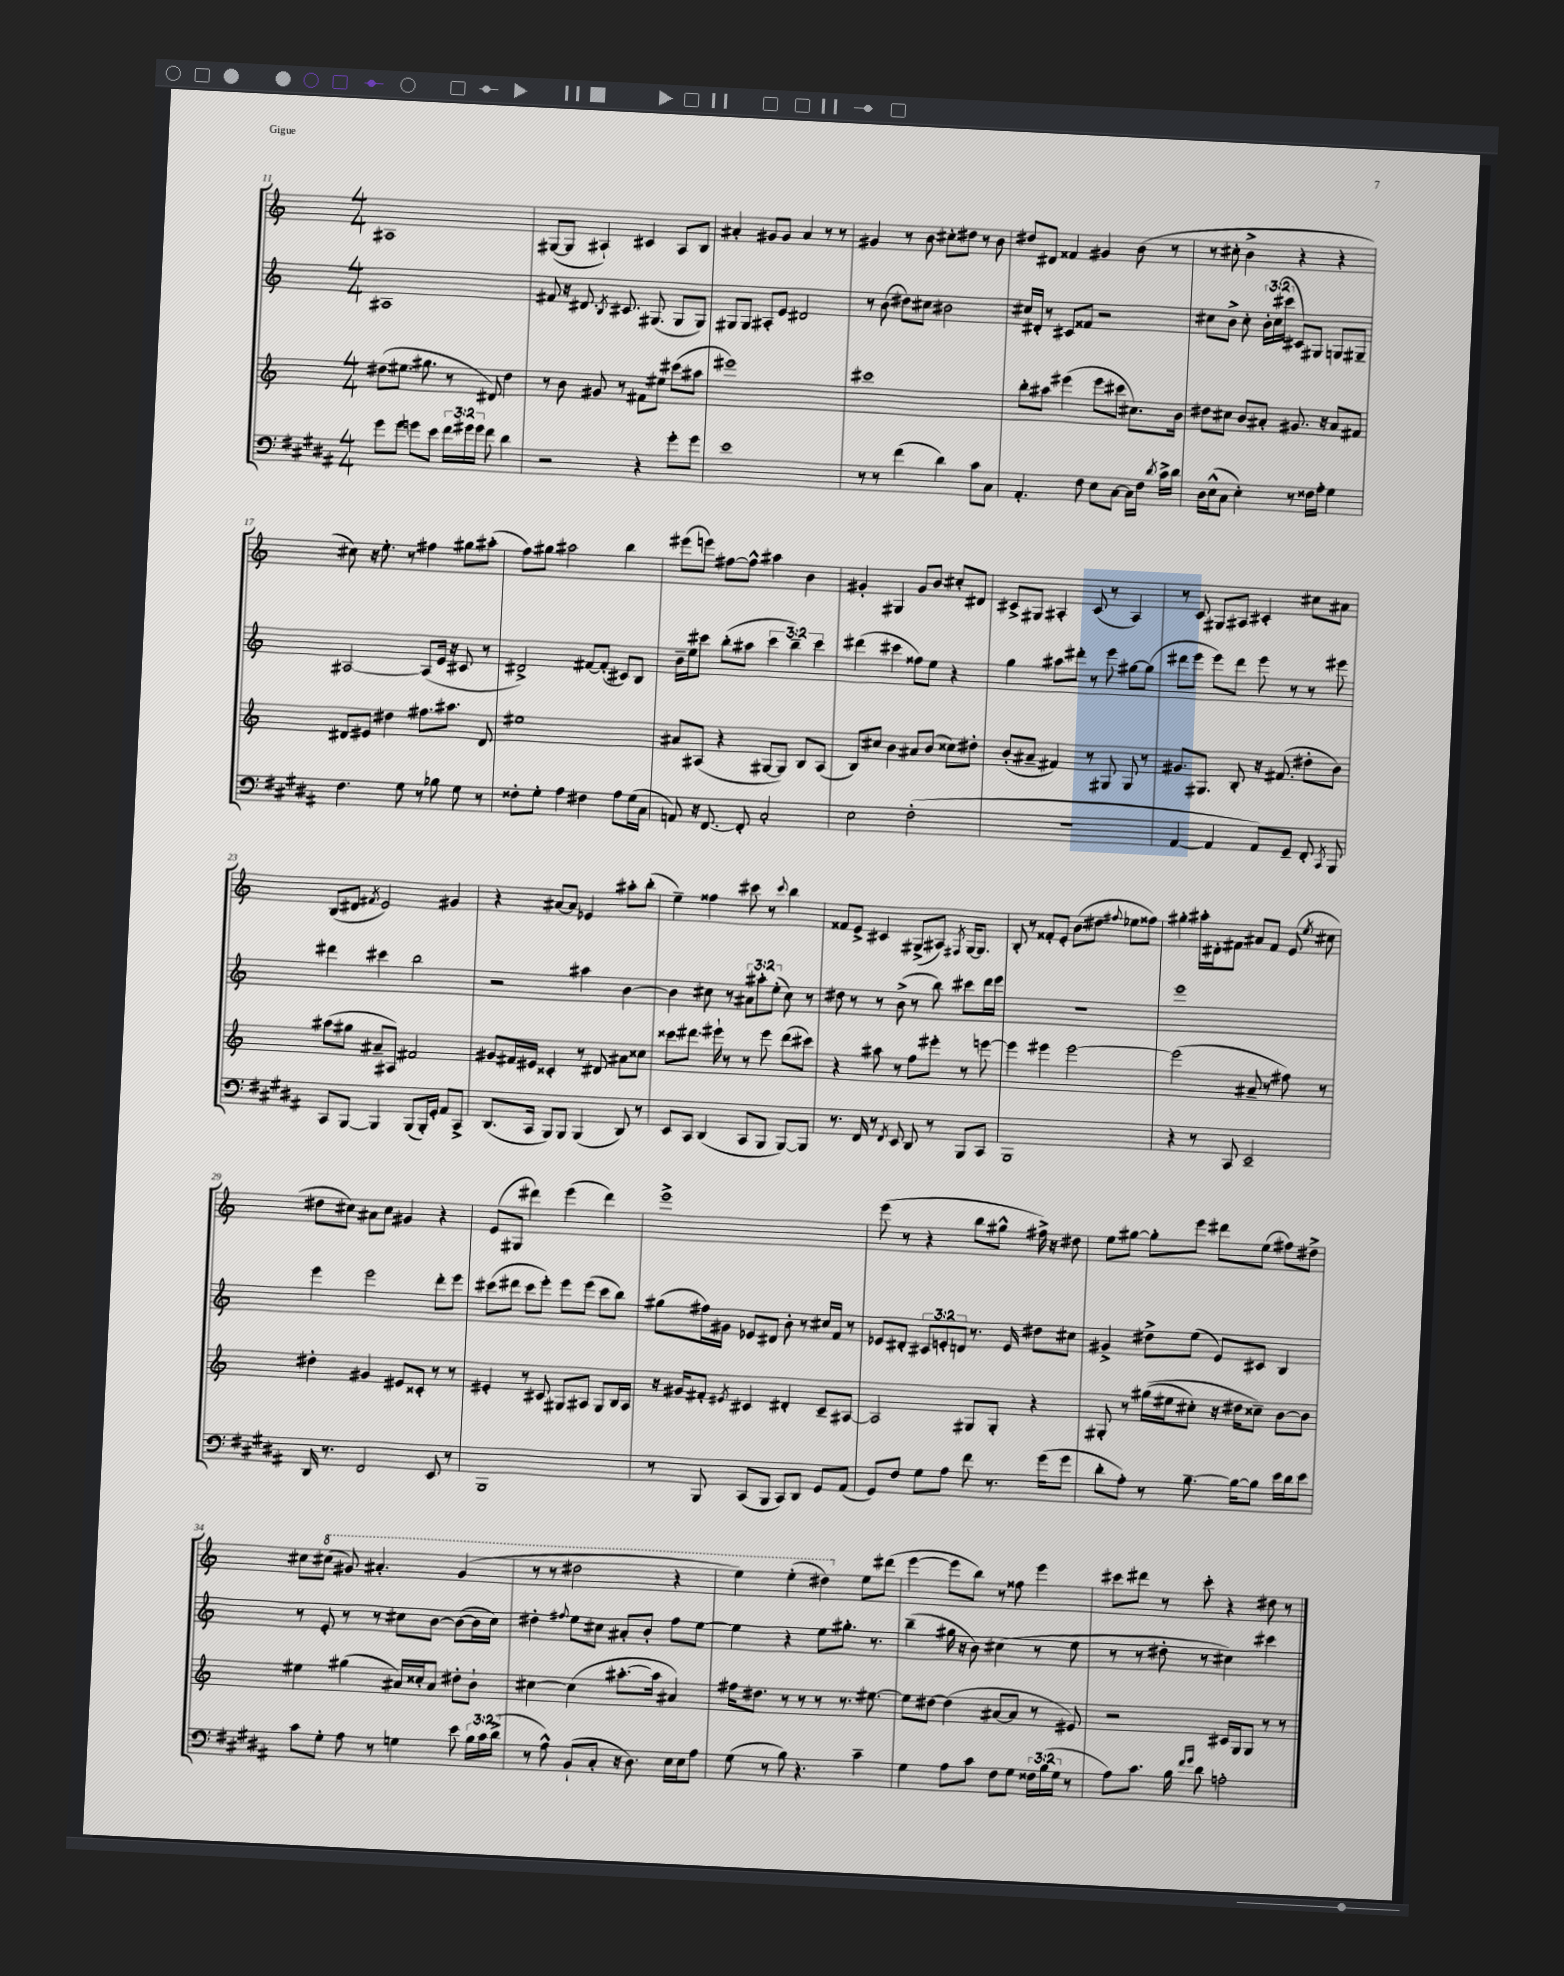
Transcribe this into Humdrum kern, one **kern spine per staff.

**kern	**kern	**kern	**kern
*part4	*part3	*part2	*part1
*staff4	*staff3	*staff2	*staff1
*clefF4	*clefG2	*clefG2	*clefG2
*k[f#c#g#d#a#]	*k[]	*k[]	*k[]
*M4/4	*M4/4	*M4/4	*M4/4
=11	=11	=11	=11
8g#\L	(8dd#X\L	1A#X	1A#X
8g#\J	8.ee#X\J	.	.
8gn\L	.	.	.
.	8.gg#X\	.	.
8e\J	.	.	.
24f#\LL	8r	.	.
24g#X\	.	.	.
24g#\JJ	.	.	.
8f#\	8d#X/)	.	.
4d#\	4dd#\	.	.
=12	=12	=12	=12
2r	8r	8f#X/	([8G#X/L
.	8b\	16r	8G#/J]
.	.	8.d#X/	.
.	8g#X/	.	4A#X`/)
.	.	8qB/	.
.	8r	8.c#X/	.
4r	8f#X\L	.	4c#X/
.	.	(8.G#X/	.
.	8ee#X\J	.	.
8g#'\L	(8ccc#X\L	8G#/L	8A#/L
8g#\J	8aa#X\J	8G#/J)	8B/J
=13	=13	=13	=13
1e	1eee#X)	8G#X/L	4a#X'/
.	.	8G#/J	.
.	.	8A#X'/L	8g#X/L
.	.	8e/J	8g#/J
.	.	2d#X/	4a#/
.	.	.	8r
.	.	.	8r
=14	=14	=14	=14
8r	1ccc#X	8r	4g#X/
8r	.	(8b\	.
(4f#\	.	8dd#X\L)	8r
.	.	8cc#X\J	8b\
4d#\)	.	2b#X\	8cc#X'\L
.	.	.	8dd#X\J
8c#\L	.	.	8r
8C#\J	.	.	8b\
=15	=15	=15	=15
4.AA#'/	8bb'\L	16cc#X/LL	8dd#X/L
.	.	16d#X'/JJ	.
.	8aa#X\J	8r	8d#X/J
.	(4eee#X\	8c#X/L	4f##X/
8F#\	.	8f##X/J	.
8E\L	8eee#\L	2r	4g#X/
[8C#\J	8ccc#X\J	.	.
16C#\LL]	8.cc#X\L)	.	(8b\
16F#\JJ	.	.	.
8qd#/	.	.	.
16c#^\LL	.	.	8r
16d#\JJ	16b\Jk	.	.
=16	=16	=16	=16
16D#\LL	8dd#X\L	8cc#X\L	8r
(16E^^\J	.	.	.
8C#\J	8cc#X\J	8b^\J	8cc#X'\
4E'\)	8b/L	8cc#'\	4b^\
.	8a#X'/J	24b'\LL	.
.	.	(24cc#\	.
.	.	24ccc#X\JJ	.
8r	8.g#X/	8c#X/L)	4r
16F##X\LL	.	8G#X/J	.
16A#'\JJ	16r	.	.
4G#\	8a#/L	8Gn/L	4r
.	8f#X/J	8G#X~/J	.
!!LO:LB:g=z
=17	=17	=17	=17
4.F#\	8d#X/L	[2A#X/	8cc#X\)
.	8e#X/J	.	16r
.	.	.	8.ee'\
.	4dd#X\	.	.
8G#\	.	.	8r
8r	8.ff#X\L	(8A#/L]	4ff#X\
8B-X\	.	16e/Jk	.
.	8.aa#X\J	16r	.
8G#\	.	8c#X/	8gg#X\L
8r	8d#/	8r	(8aa#X'\J
=18	=18	=18	=18
8F##X'\L	1ee#X	2d#X^/)	8ff\L)
8G#'\J	.	.	8gg#X\J
4A#\	.	.	2aa#X\
4F#X\	.	[8f#X/L	.
.	.	(8f#'/J]	.
8A#\L	.	8c#X/L)	4bb\
(16G#\L	.	8B/J	.
16C#\JJ	.	.	.
=19	=19	=19	=19
8AAn/)	8a#X/L	16b~\LL	(8eee#X\L
.	.	16ee\J	.
16r	(8A#X/J	8ccc#X\J	8eeen\J)
[8.FF#/	.	.	.
.	4r	(8bb'\L	[8ff#X\L
8FF#'/]	.	8aa#X\J	8ff#^^\J]
2C#'/	[8G#X/L	6ccc#\	4aa#X\
.	8G#/J])	.	.
.	.	6bb~\)	.
.	8B/L	.	4b\
.	.	6ccc#\	.
.	(8A#/J	.	.
=20	=20	=20	=20
2E\	8B/L)	(4ddd#X\	4g#X'/
.	8cc#X/J	.	.
.	4b\	4ccc#X\	4G#X/
(2F#'\	8a#X/L	8ff##X\L)	8g#/L
.	(8b/J	8ee\J	8b/J
.	8cc##X\L)	4r	8cc#X'/L
.	8dd#X'\J	.	8d#X/J
=21	=21	=21	=21
1r	(8b'/L	4gg\	8c#X^/L
.	8a#X~/J	.	8G#X/J
.	4f#X/)	8aa#X\L	4A#X'/
.	.	8ddd#X'\J	.
.	8r	8r	(8c#/
.	8G#X/	8eee\	8r
.	8G#/	[8gg#X\L	4A#/)
.	8r	(8gg#\J]	.
=22	=22	=22	=22
[4AA#/	8.g#X/L	8ddd#X\L	8r
.	.	8eee\J	8c/
.	8.G#X/J	.	.
4AA#/]	.	8eee\L)	8G#X/L
.	8B'/	8ddd#\J	8A#X/J
8AA#/L)	16r	8eee\	4c#X'/
.	(8.f#X/	.	.
8GG#~/J	.	8r	.
8FF#'/	8dd#X'\L	8r	8cc#X\L
8qCC#/	.	.	.
8BBB/	8b\J)	8eee#X\	8a#X\J
!!LO:LB:g=z
=23	=23	=23	=23
8CC#/L	(8aa#X\L	4ddd#X\	(8B/L
[8BBB/J	8gg#X\J	.	8d#X/J
.	.	.	8qf#X/
4BBB/]	8a#X~/L	4ccc#X\	2e/)
.	8A#X/J)	.	.
(8BBB/L	2f#X/	2bb\	.
16BBB'/L)	.	.	.
16GG#'/JJ	.	.	.
8AA#/L	.	.	4g#X/
8CC#^/J	.	.	.
=24	=24	=24	=24
(8.DD#/L	8g#X/L	2r	4r
.	16f#X/L	.	.
16CC#/Jk	16e#X/JJ	.	.
8BBB/L)	4c##X'/	.	[8a#X/L
8BBB/J	.	.	8a#/J]
(4BBB/	8r	4aa#X\	4e-X/
.	8d#X/	.	.
8DD#/)	8a#X\L	[4b\	8aa#X'\L
8r	8cc##X\J	.	(8bb'\J
=25	=25	=25	=25
8EE/L	8ccc##X\L	4b\]	4ee~\)
8CC#/J	8.ddd#X\J	.	.
(4DD#/	.	8cc#X\	4ff##X\
.	16eee#X`\	.	.
.	8r	8r	.
8CC#/L	8r	12a#X\L	8ccc#X\
.	.	12aa#X'\	.
8BBB/J	8eee#\	.	8r
.	.	(12ee'\J	.
.	.	.	8qqccc#/
[8BBB/L)	(8ddd#\L	8cc#\)	4bb\
8BBB/J]	8ccc#X\J)	8r	.
=26	=26	=26	=26
8.r	4r	8dd#X\	8f##X/L
.	.	8r	8e^/J
16FF#/	.	.	.
8r	8aa#X\	8r	4c#X/
8qFF#/	.	.	.
8EE/	8r	(8b^\	.
8DD#/	8ff\L	8r	(8G#X^/L
8r	8eee#X'\J	8bb\)	8A#X/J)
.	.	.	8qF#X/
8BBB/L	8r	8ccc#X\L	[16G#/KL
.	.	.	8.G#/J]
8CC#/J	[8eeen\	16ddd\L	.
.	.	16eee\JJ	.
=27	=27	=27	=27
1BBB	4eee\]	1r	8B'/
.	.	.	8r
.	4eee#X\	.	8f##X'/L
.	.	.	8e'/J
.	[2eee#\	.	(8b\L
.	.	.	8dd#X\J
.	.	.	8qqff#X/
.	.	.	8ee-X\L
.	.	.	8ff##X\J)
=28	=28	=28	=28
4r	(2eee#\]	1eee	4gg#X'\
8r	.	.	16aa#X'\LL
.	.	.	16d#X'\J
8CC#/	.	.	8f#X\J
2EE~/	8a#X~/	.	8a#X/L
.	8r	.	8f#/J
.	8ff#X\)	.	(8e/
.	.	.	8qee/
.	8r	.	8cc#X\
!!LO:LB:g=z
=29	=29	=29	=29
16DD#/	4dd#X'\	4eee\	8dd#X\L
8.r	.	.	.
.	.	.	8cc#X\J)
2FF#/	4g#X/	2eee\	8a#X\L
.	.	.	8cc#\J
.	8e#X/L	.	4g#X/
.	8c##X'/J	.	.
8EE/	8r	8ddd'\L	4r
8r	8r	8eee\J	.
=30	=30	=30	=30
1BBB	4e#X'/	(8ccc#X\L	(8e/L
.	.	8ddd#X\J	8G#X/J
.	8r	8ccc#\L	4ddd#X\)
.	8c#X/	8eee'\J)	.
.	8G#X/L	8eee\L	(4eee\
.	8A#X/J	(8eee\J	.
.	8G#/L	8ccc#\L	4ddd#\)
.	16B/L	8bb\J)	.
.	16A#/JJ	.	.
=31	=31	=31	=31
8r	16r	(8gg#X\L	1eee^
.	16g#X/KL	.	.
8BBB/	8f#X'/J	16ff#X\L)	.
.	.	16g#X\JJ	.
.	8qe#X/	.	.
(8CC#/L	4c#X/	8e-X/L	.
8BBB/J	.	8d#X/J	.
8CC#/L)	4d#X'/	8b'\	.
8DD#/J	.	8r	.
8GG#/L	8c#~/L	16cc#X/LL	.
.	.	16f/JJ	.
(8AA#/J	[8A#X/J	8r	.
=32	=32	=32	=32
8GG#/L)	2A#/]	8e-X/L	(8eee\
8F#/J	.	8d#X'/J	8r
8G#\L	.	12c#X/L	4r
.	.	12en'/	.
8A#\J	.	.	.
.	.	12dn/J	.
8f#\	8G#X/L	8.r	8bb\L
8.r	8G#'/J	.	8gg#X^^\J
.	.	16e/	.
.	4r	8dd#X\L	16ff#X^\)
(16g#\KL	.	.	16r
8g#\J	.	8cc#X\J	8dd#X\
=33	=33	=33	=33
8d#'\L	8G#X'/	4g#X^/	8ee\L
8A#'\J)	8r	.	[8gg#X\J
8r	((16gg#X\LL	8dd#X^\L	8gg#'\L]
.	16ee#X\J	.	.
[8.B~\	8cc#X'\J)	(8ee\J	8eee\J
.	16r	8e/L)	8ddd#X\L
16B\KL_	16dd#X\KL	.	.
8B\J]	8cc##X~\J)	8c#X/J	(8ee\J
16e\LL	[8b\L	4B/	8ff#X\L)
16d#\J	.	.	.
8e\J	8b\J]	.	8dd#X^\J
!!LO:LB:g=z
=34	=34	=34	=34
8c#\L	4ee#X\	8r	8cc#X\L
*	*	*	*8va
8G#'\J	.	8e'/	(8ccc#X\J
8A#\	(4gg#X\	8r	8gg#X/)
8r	.	8r	4.aa#X'/
4Gn\	16a#X/LL)	8cc#X\L	.
.	16cc##X'/J	.	.
.	8a#/J	[8b\J	.
8e\	8dd#X'\L	(8b\L_	(4gg#/
24B\LL	8b`\J	16b\L]	.
24c#\	.	.	.
.	.	16cc#\JJ)	.
(24d#^\JJ	.	.	.
=35	=35	=35	=35
8r	[4cc#X\	4dd#X'\	8r
8A#^^\)	.	.	8r
.	.	8qqff#X/	.
(8BB`/L	(4cc#\]	8ee\L	2ddd#X\
8C#'/J	.	8cc#X\J	.
16r	[8.aa#X'\L	8a#X'/L	.
8.D#\)	.	.	.
.	.	8b'/J	.
.	16aa#\Jk]	.	.
16E\LL	4a#X/)	8ff#\L	4r
16E\J	.	.	.
8A#\J	.	[8ee\J	.
=36	=36	=36	=36
(8G#\	16ff#X\KL	4ee\]	4eee\)
.	8.dd#X\J	.	.
8r	.	.	.
8B\)	8r	4r	(4eee'\
4.r	8r	.	.
.	8r	8ee\L	4ddd#X\)
.	8.r	8.gg#X'\J	.
*	*	*	*X8va
4c#~\	.	.	8ee\L
.	[8.ee#X\	8.r	.
.	.	.	(8ddd#X\J
=37	=37	=37	=37
4G#\	8ee#\L]	(4bb~\	[4eee\
.	[8dd#X\J	.	.
8A#\L	(4dd#\]	16gg#X\	8eee\L]
.	.	16r	.
8c#\J	.	8b\)	8bb\J)
8F#\L	[8a#X/L	(4cc#X\	8r
8G#\J	8a#/J]	.	8ff##X\
24F##X\LL	8r	8r	4eee\
(24B\	.	.	.
24G#\JJ	.	.	.
8r	8e#X/)	8ee\	.
=38	=38	=38	=38
8A#\L)	2r	8r	8ccc#X\L
8.c#\J	.	8r	8ddd#X\J
.	.	8dd#X'\	8r
16B\	.	.	.
16qqf#/LL	.	.	.
16qqg#/JJ	.	.	.
8d#\	.	8r	8ccc#'\
2An'\	16c#X/LL	4cc#X\)	4r
.	16G/J	.	.
.	8G/J	.	.
.	8r	4ccc#X\	8dd#X\
.	8r	.	8r
==	==	==	==
*-	*-	*-	*-
